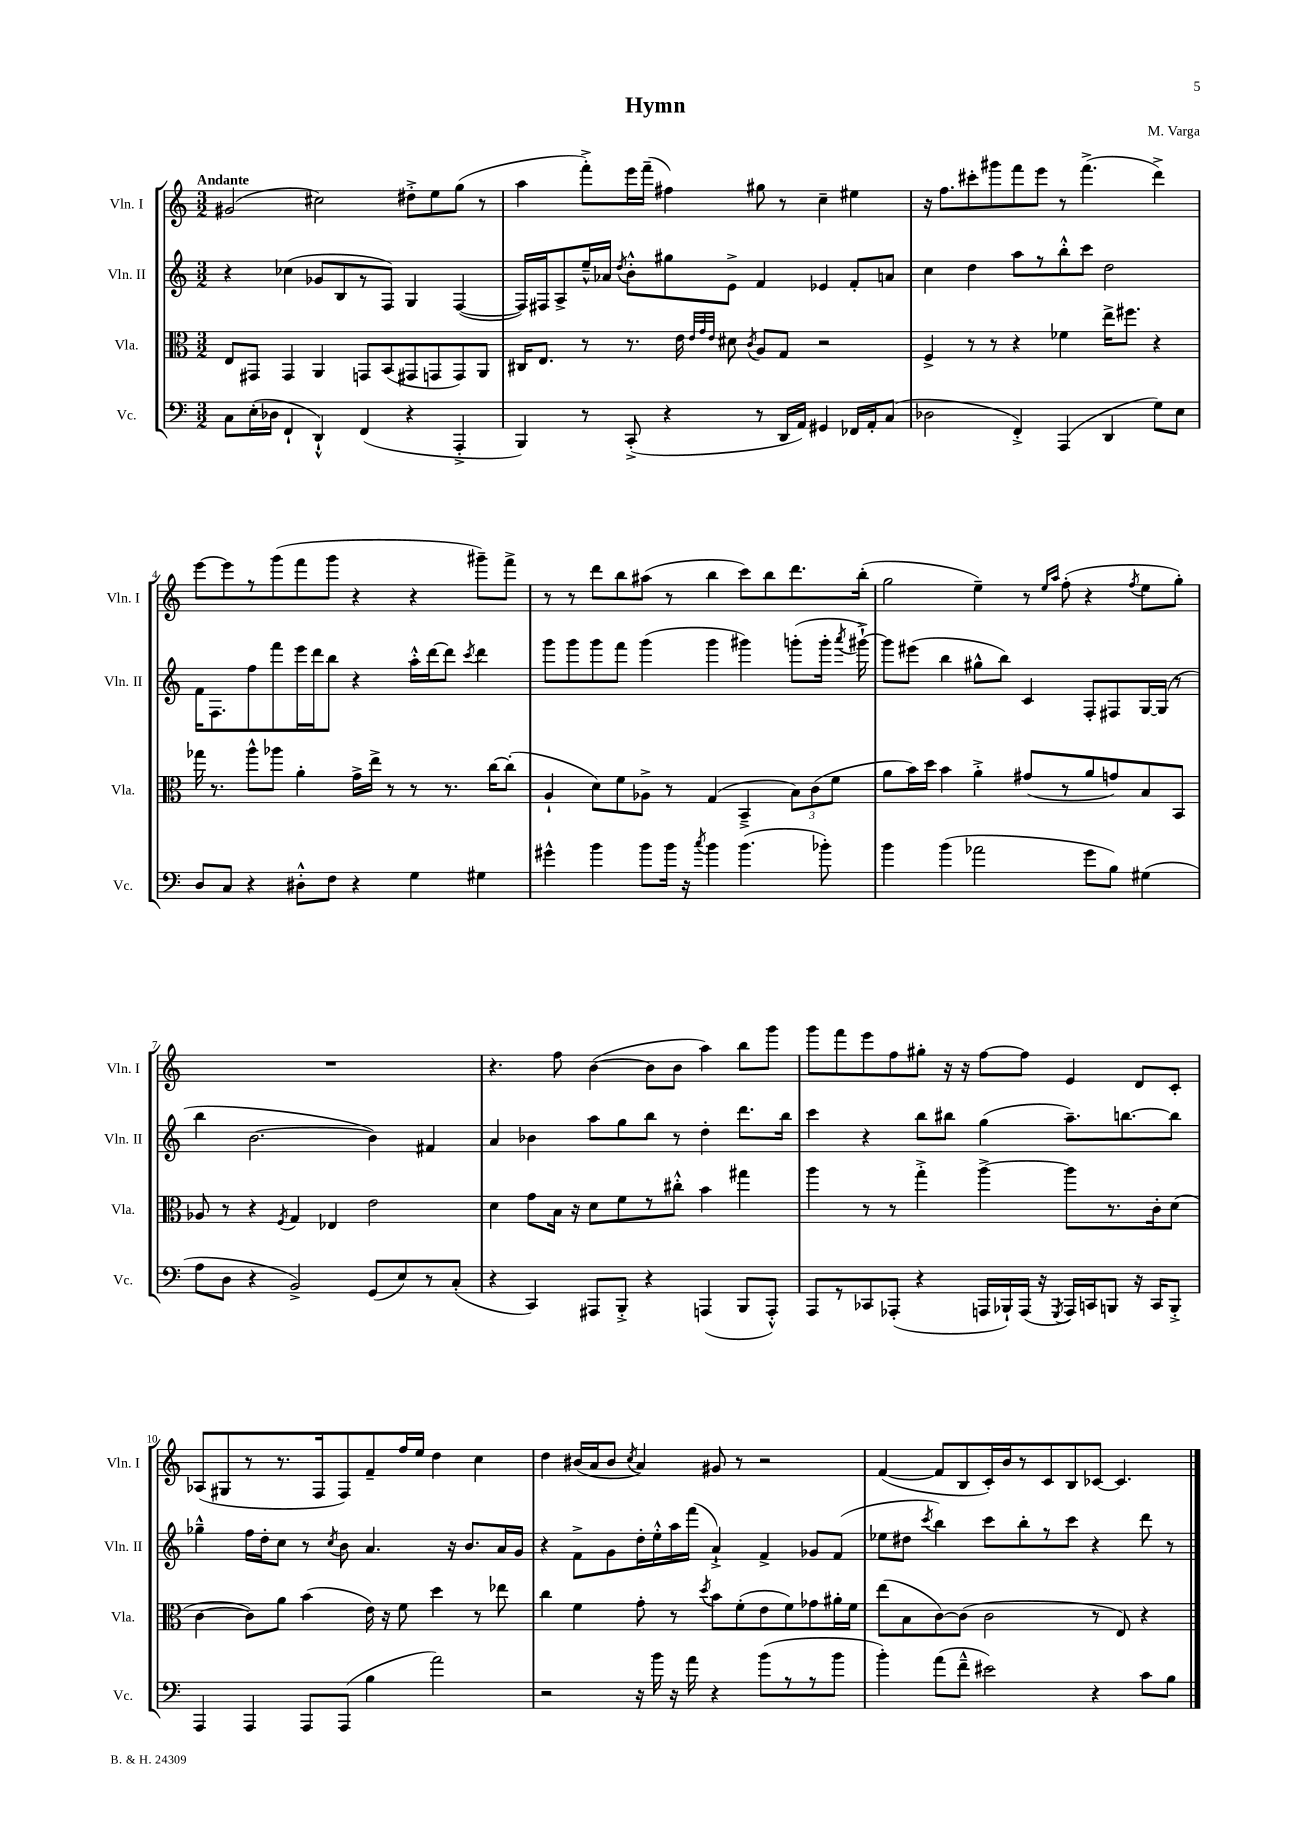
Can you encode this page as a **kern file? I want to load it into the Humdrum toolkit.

**kern	**kern	**kern	**kern
*staff4	*staff3	*staff2	*staff1
*clefF4	*clefC3	*clefG2	*clefG2
*k[]	*k[]	*k[]	*k[]
*M3/2	*M3/2	*M3/2	*M3/2
8C	8E	4r	(2g#
(16E'	8GG#	.	.
16D-	.	.	.
4FF`	4GG#	(4cc-	.
4DD`^^)	4AA	8g-	2cc#)
.	.	8B	.
(4FF	8GG	8r	.
.	(8BB	8F)	.
4r	8GG#	4G	8dd#'^
.	8GG	.	8ee
4AAA'^	8GG)	([4F	(8gg
.	8AA	.	8r
=	=	=	=
4BBB)	16C#	16F])	4aa
.	8.E	16F#	.
.	.	8A^	.
8r	8r	16ee~^^	8fff'^)
.	.	16a-	.
.	.	8qdd	.
(8CC'^	8.r	8b'^^	16eee
.	.	.	(16fff~
4r	.	8gg#	4ff#)
.	16e	.	.
.	32qqe	.	.
.	32qqg	.	.
.	32qqe	.	.
.	8d#	8e^	.
.	8qc	.	.
8r	8A	4f	8gg#
16DD	8G	.	8r
16AA)	.	.	.
4GG#	2r	4e-	4cc~
16FF-	.	8f'	4ee#
16AA'	.	.	.
(8C	.	8a	.
=	=	=	=
2D-	4F^	4cc	16r
.	.	.	8.ff
.	8r	4dd	8ccc#'
.	8r	.	8ggg#
4FF'^)	4r	8aa	8fff
.	.	8r	8eee
(4AAA	4f-	8bb'^^	8r
.	.	8ccc	(4.fff^
4DD	16ee^	2dd	.
.	8.ff#	.	.
8G)	4r	.	4ddd^)
8E	.	.	.
=	=	=	=
8D	16gg-	16f	[8eee
.	8.r	8.F	.
8C	.	.	8eee]
4r	8aa^^	8ff	8r
.	8aa-	8fff	(8ggg
8D#'^^	4a'	16eee	8fff
.	.	16ddd	.
8F	.	8bb	8ggg
4r	16g^	4r	4r
.	16ee^	.	.
.	8r	.	.
4G	8r	16aa'^^	4r
.	.	[16ddd	.
.	8.r	8ddd]	.
.	.	8qccc	.
4G#	.	4ddd	8ggg#~)
.	[16cc	.	.
.	(8cc']	.	8fff^
=	=	=	=
4g#^^	4A`	8ggg	8r
.	.	8ggg	8r
4b	8d)	8ggg	8ddd
.	8f	8fff	8bb
8b	8A-^	(4ggg	(8aa#
16b	8r	.	8r
16r	.	.	.
8qcc	.	.	.
4b	(4G	4ggg	4bb
(4.b	4BB~^	4ggg#)	8ccc)
.	.	.	8bb
.	12B)	(8ggg'	8.ddd
.	(12c	.	.
8b-')	.	16ggg'	.
.	12f	.	.
.	.	8qaaa	.
.	.	[16ggg#`^)	(16bb'
=	=	=	=
4b	8a	8ggg#]	2gg
.	16b)	(8eee#	.
.	16dd	.	.
(4b	4b	4bb	.
2a-	4a'^	8gg#^^	4ee~)
.	.	8bb)	.
.	(8g#	4c	8r
.	.	.	16qqee
.	.	.	16qqaa
.	8r	.	(8ff'
8g	8a	8F'	4r
8B)	8g)	8F#	.
.	.	.	8qff
(4G#	8B	[16G	8ee
.	.	(16G]	.
.	8BB	8r	8gg')
=	=	=	=
8A	8A-	4bb	1.r
8D	8r	.	.
4r	4r	[2.b	.
.	8qF	.	.
2BB^)	4G	.	.
.	4E-	.	.
(8GG	2e	4b])	.
8E)	.	.	.
8r	.	4f#	.
(8C'	.	.	.
=	=	=	=
4r	4d	4a	4.r
4CC)	8g	4b-	.
.	16B	.	8ff
.	16r	.	.
8AAA#	8d	8aa	([4b
8BBB'^	8f	8gg	.
4r	8r	8bb	8b]
.	8cc#'^^	8r	8b
(4AAA	4b	4dd'	4aa)
8BBB	4gg#	8.ddd	8bb
8AAA'^^)	.	.	8ggg
.	.	16bb	.
=	=	=	=
8AAA	4aa	4ccc	8ggg
8r	.	.	8fff
8CC-	8r	4r	8eee
(8AAA-'	8r	.	8ff
4r	4gg'^	8bb	8gg#'
.	.	8bb#	16r
.	.	.	16r
16AAA	[4aa^	(4gg	[8ff
16BBB-`)	.	.	.
(16AAA	.	.	8ff]
16r	.	.	.
8qGGG	.	.	.
16AAA)	8aa]	8.aa~)	4e
16CC	.	.	.
8BBB	8.r	.	.
.	.	[8.bb	.
16r	.	.	8d
16CC	16c'	.	.
8BBB'^	(8d	8bb]	8c'
=	=	=	=
4AAA	[4c	4gg-~^^	(8A-
.	.	.	8G#
4AAA	8c])	16ff	8r
.	.	16dd'	.
.	8a	8cc	8.r
8AAA	(4b	8r	.
.	.	.	16F
.	.	8qcc	.
(8AAA	.	8b	8F)
4B	16e)	4.a	8f~
.	16r	.	.
.	8f	.	16ff
.	.	.	16ee
2a)	4dd	.	4dd
.	.	16r	.
.	.	8.b	.
.	8r	.	4cc
.	8ee-	16a	.
.	.	16g	.
=	=	=	=
2r	4cc	4r	4dd
.	4f	8f^	(16b#
.	.	.	16a
.	.	8g	8b#
.	.	.	8qcc
16r	8g'	16dd'	4a)
16b	.	16ee'^^	.
16r	8r	16aa	.
16a	.	(16fff	.
.	8qdd	.	.
4r	8b	4a`^)	8g#
.	(8f'	.	8r
(8b	8e	4f^	2r
8r	8f)	.	.
8r	8g-	8g-	.
8b	16a#'	(8f	.
.	16f	.	.
=	=	=	=
4b')	(8ee	8ee-	([4f
.	8B	8dd#	.
.	.	8qccc	.
(8a	[8c)	4bb)	8f]
8f~^^	(8c]	.	8B
2e#)	2c	8ccc	16c')
.	.	.	16b
.	.	8bb'	8r
.	.	8r	8c
.	.	8ccc	8B
4r	8r	4r	[8c-
.	8E)	.	4.c-]
8c	4r	8ddd	.
8B	.	8r	.
==	==	==	==
*-	*-	*-	*-
